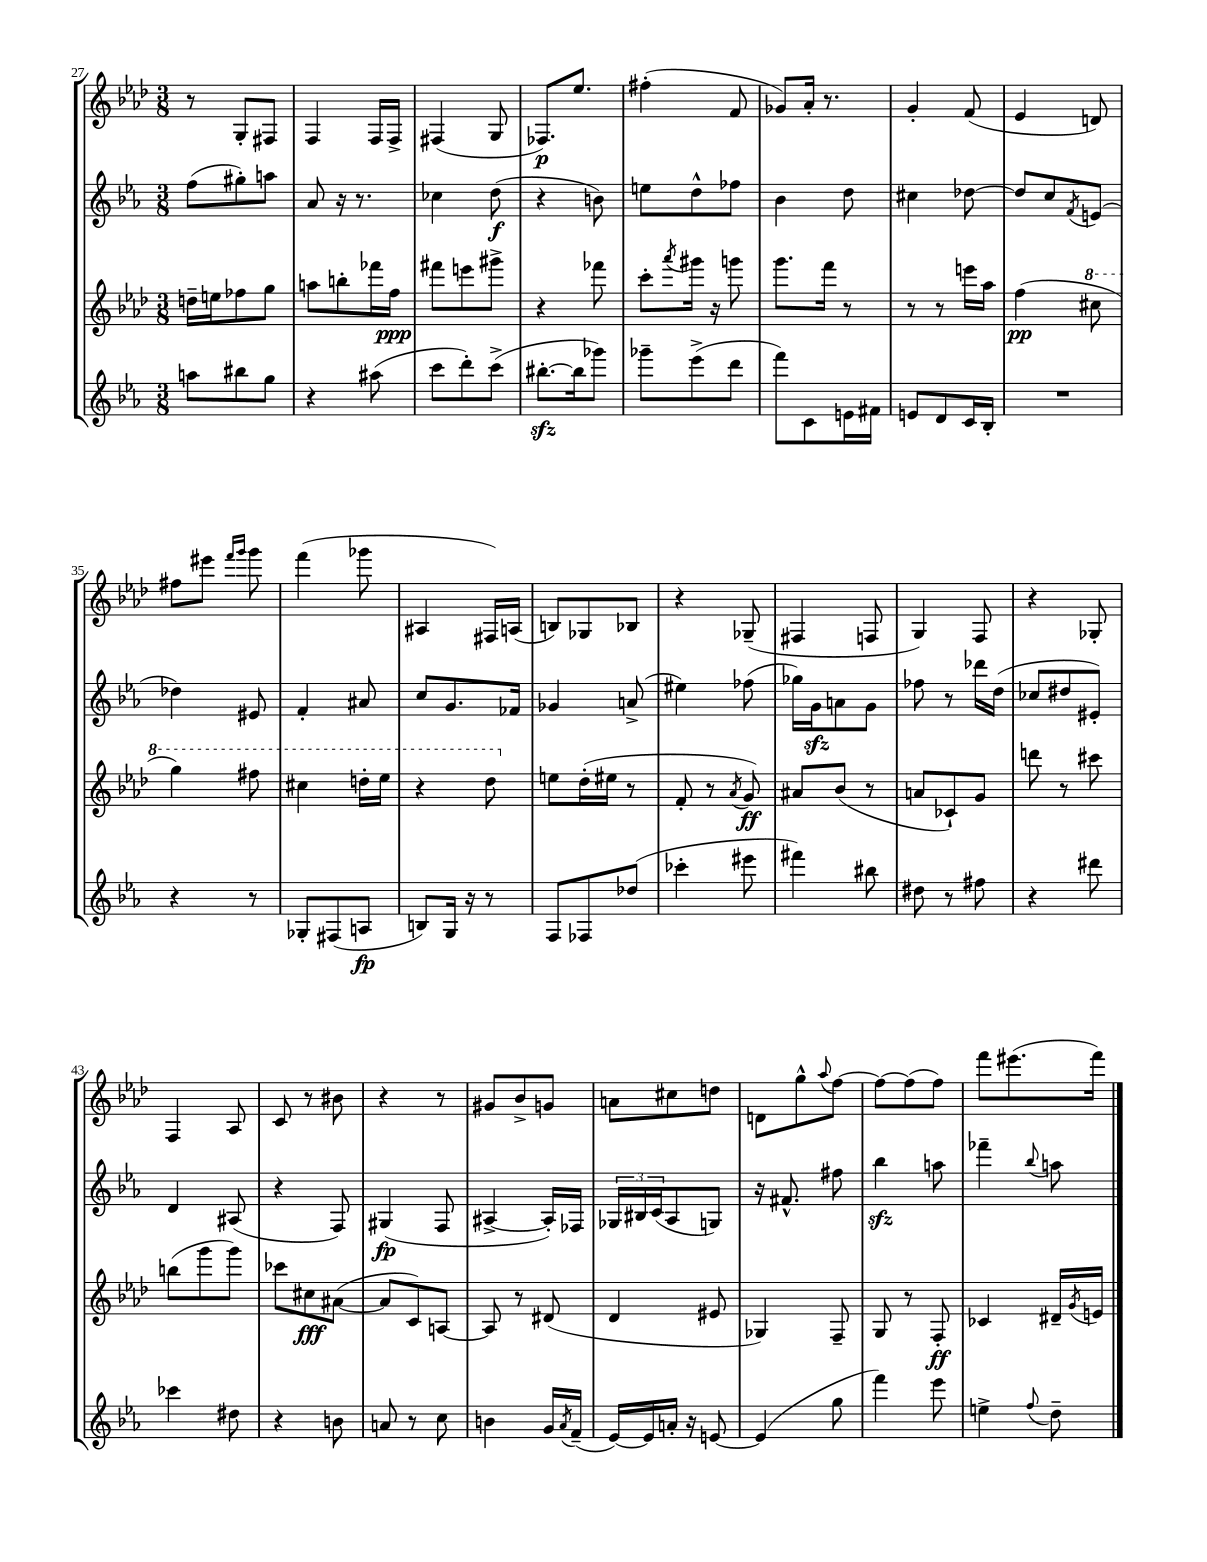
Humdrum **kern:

**kern	**kern	**kern	**kern
*staff4	*staff3	*staff2	*staff1
*clefG2	*clefG2	*clefG2	*clefG2
*k[b-e-a-]	*k[b-e-a-d-]	*k[b-e-a-]	*k[b-e-a-d-]
*M3/8	*M3/8	*M3/8	*M3/8
8aa\L	16dd~\LL	(8ff\L	8r
.	16ee\J	.	.
8bb#\	8ff-\	8gg#'\)	8G'/L
8gg\J	8gg\J	8aa\J	8F#/J
=	=	=	=
4r	8aa\L	8a-/	4F/
.	8bb'\	16r	.
.	.	8.r	.
(8aa#\	16fff-\L	.	16F/LL
.	16ff\JJ	.	16F^/JJ
=	=	=	=
8ccc\L	8fff#\L	4cc-\	(4F#/
8ddd'\)	8eee\	.	.
(8ccc^\J	8ggg#^\J	(8dd\	8G/
=	=	=	=
[8.bb#'\L	4r	4r	8.F-/L)
16bb#\]k	.	.	8.ee-/J
8ggg-\J)	8fff-\	8b\)	.
=	=	=	=
8ggg-~\L	8ccc'\L	8ee\L	(4ff#'\
.	8qaaa-/	.	.
(8eee-^\	16ggg#\Jk	8dd^^\	.
.	16r	.	.
8ddd\J	8ggg\	8ff-\J	8f/
=	=	=	=
8fff\L)	8.ggg\L	4b-\	8g-/L)
8c\	.	.	16a-'/Jk
.	16fff\Jk	.	8.r
16e\L	8r	8dd\	.
16f#\JJ	.	.	.
=	=	=	=
8e/L	8r	4cc#\	4g'/
8d/	8r	.	.
16c/L	16eee\LL	[8dd-\	(8f/
16B-'/JJ	16aa-\JJ	.	.
=	=	=	=
4.r	(4ff\	8dd-/]L	4e-/
.	.	8cc/	.
.	.	8qf/	.
.	8ccc#\	(8e/J	8d/)
=	=	=	=
4r	4ggg\)	4dd-\)	8ff#\L
.	.	.	8eee#\J
.	.	.	16qqfff/LL
.	.	.	16qqggg/JJ
8r	8fff#\	8e#/	8ggg\
=	=	=	=
8G-'/L	4ccc#\	4f'/	(4fff\
(8F#/	.	.	.
8A/J	16ddd'\LL	8a#/	8ggg-\
.	16eee-\JJ	.	.
=	=	=	=
8B/L)	4r	8cc/L	4A#/
16G/Jk	.	8.g/	.
16r	.	.	.
8r	8ddd-\	.	16F#/LL)
.	.	16f-/Jk	(16A/JJ
=	=	=	=
8F/L	8ee\L	4g-/	8B/L)
8F-/	(16dd-'\L	.	8G-/
.	16ee#\JJ	.	.
(8dd-/J	8r	(8a^/	8B-/J
=	=	=	=
4ccc-'\	8f'/	4ee#\)	4r
.	8r	.	.
.	8qa-/	.	.
8eee#\	8g/)	(8ff-\	(8G-~/
=	=	=	=
4fff#\)	8a#/L	16gg-\LL)	4F#/
.	.	16g\J	.
.	(8b-/J	8a\	.
8bb#\	8r	8g\J	8F/
=	=	=	=
8dd#\	8a/L	8ff-\	4G/)
8r	8c-`/)	8r	.
8ff#\	8g/J	16ddd-\LL	8F/
.	.	(16dd\JJ	.
=	=	=	=
4r	8ddd\	8cc-/L	4r
.	8r	8dd#/	.
8ddd#\	8ccc#\	8e#'/J)	8G-'/
=	=	=	=
4ccc-\	(8bb\L	4d/	4F/
.	8ggg\	.	.
8dd#\	8ggg\J)	(8A#/	8A-/
=	=	=	=
4r	8ccc-\L	4r	8c/
.	8cc#\	.	8r
8b\	([8a#\J	8F/)	8b#\
=	=	=	=
8a/	8a#/]L	(4G#/	4r
8r	8c/)	.	.
8cc\	[8A/J	8F/	8r
=	=	=	=
4b\	8A/]	[4A#^/	8g#/L
.	8r	.	8b-^/
16g/LL	(8d#/	16A#'/]LL)	8g/J
8qa-/	.	.	.
(16f~/JJ	.	16F-/JJ	.
=	=	=	=
[16e-/LL)	4d-/	24G-/LL	8a\L
.	.	24B#/	.
16e-/]	.	.	.
.	.	(24c/J	.
16a'/JJ	.	8A-/	8cc#\
16r	.	.	.
[8e/	8e#/	8G/J)	8dd\J
=	=	=	=
(4e/]	4G-/)	16r	8d\L
.	.	8.f#^^/	.
.	.	.	8gg^^\
.	.	.	8qqaa-/
8gg\	8F~/	8ff#\	[8ff\J
=	=	=	=
4fff\)	8G/	4bb-\	8ff\_L
.	8r	.	(8ff\]
8eee-\	8F'/	8aa\	8ff\J)
=	=	=	=
4ee^\	4c-/	4fff-~\	8fff\L
.	.	.	(8.eee#\
8qqff/	.	8qqbb-/	.
8dd~\	16d#~/LL	8aa\	.
.	8qg/	.	.
.	16e/JJ	.	16fff\Jk)
==	==	==	==
*-	*-	*-	*-
